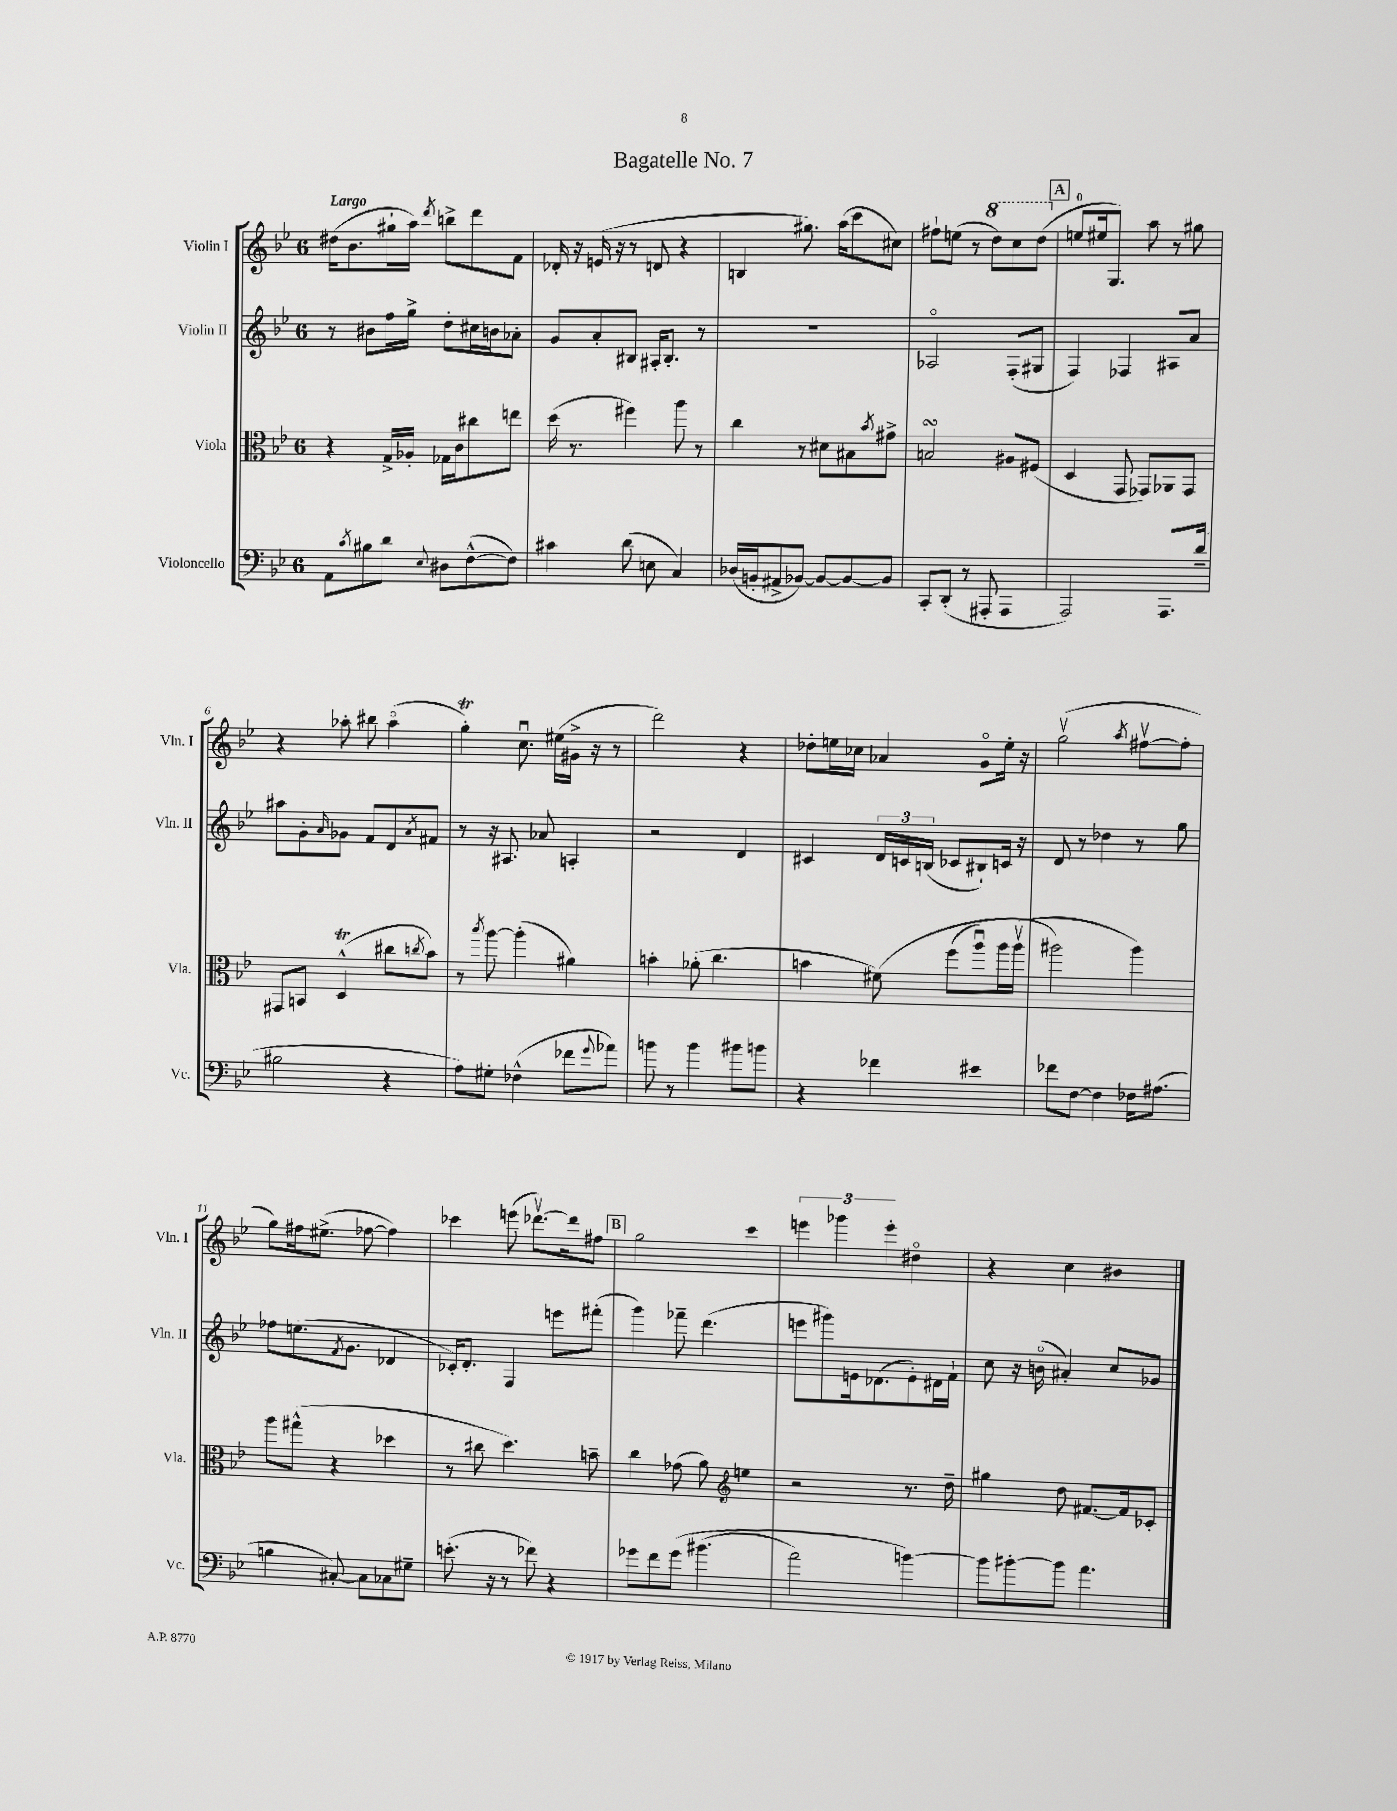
\header { title = "Bagatelle No. 7" }
<<
\new StaffGroup <<
\new Staff = "s0" \with { instrumentName = "Violin I" shortInstrumentName = "Vln. I" } {
    \clef treble \key bes \major \once \override Staff.TimeSignature.style = #'single-digit \time 6/8 \tempo "Largo"
    dis''16( bes'8. gis''16-! a''16) \acciaccatura { d'''8 } b''8-> d'''8 f'8 |
    des'16-. r16 e'16( r16 r8 d'8 r4 |
    b4 gis''8.) a''16( c'''8 cis''8) |
    fis''8-! e''8( r8 \ottava #1 d'''8) c'''8 d'''8( \ottava #0 |
    \mark \markup { \box "A" } e''8-0 eis''16 g8.) a''8 r8 gis''8 |
    r4 aes''8-. bis''8 aes''4\flageolet( |
    g''4-.\trill) c''8.\downbow eis''16( gis'16-> r16 r8 |
    d'''2) r4 |
    des''8-. e''16 ces''16 aes'4 g'8\flageolet e''16-. r16 |
    g''2\upbow( \acciaccatura { a''8 } fis''8~\upbow fis''8-. |
    g''8) fis''16 eis''8.->( fes''8~ fes''4) |
    ces'''4 e'''8( des'''8.~\upbow) des'''16 fis''8 |
    \mark \markup { \box "B" } g''2 c'''4 |
    \tuplet 3/2 { e'''4 ges'''4 e'''4-. } dis''4\flageolet |
    r4 c''4 bis'4 \bar "|." |
}
\new Staff = "s1" \with { instrumentName = "Violin II" shortInstrumentName = "Vln. II" } {
    \clef treble \key bes \major \once \override Staff.TimeSignature.style = #'single-digit \time 6/8
    r8 bis'8 f''16 g''16-> d''8-. cis''16 b'16 aes'8-. |
    g'8 a'8-. bis8 ais16-. bis8.-. r8 |
    R2. |
    aes2\flageolet f8-.( gis8 |
    \mark \markup { \box "A" } f4) fes4 ais8 a'8 |
    ais''8 g'8-. \grace { a'16 } ges'8 f'8 d'8 \acciaccatura { a'8 } fis'8 |
    r8 r16 ais8. aes'8 a4-. |
    r2 d'4 |
    cis'4 \tuplet 3/2 { d'16 c'16 b16( } ces'8 bis8-!) c'16 r16 |
    d'8 r8 des''4 r8 g''8 |
    fes''8 e''8.( \acciaccatura { f'8 } g'8. des'4 |
    ces'16-.) d'8.-. f4 e'''8 fis'''8-.( |
    \mark \markup { \box "B" } g'''4) fes'''8-- d'''4.( |
    e'''8 gis'''8) e'16 des'8.( e'8-.) dis'16 f'16-! |
    c''8 r16 b'16\flageolet( ais'4-.) c''8 ges'8 \bar "|." |
}
\new Staff = "s2" \with { instrumentName = "Viola" shortInstrumentName = "Vla." } {
    \clef alto \key bes \major \once \override Staff.TimeSignature.style = #'single-digit \time 6/8
    r4 g16-> aes16-. ges16 c'16 cis''8 e''8 |
    d''16( r8. fis''4) a''8 r8 |
    c''4 r8 dis'8 bis8 \acciaccatura { bes'8 } gis'8-> |
    b2\turn ais8 fis8( |
    \mark \markup { \box "A" } d4 g,8 ges,8) aes,8 ges,8 |
    gis,8 b,8 d4-^\trill( cis''8 \acciaccatura { c''8 } bes'8) |
    r8 \acciaccatura { bes''8 } a''8~ a''4-.( ais'4) |
    b'4-. aes'8-.( c''4. |
    b'4 fis'8)\( f''8( a''8\downbow) a''16 a''16\upbow( |
    ais''2\) ais''4) |
    a''8 gis''8-^( r4 des''4 |
    r8 cis''8 d''4.) b'8-- |
    \mark \markup { \box "B" } c''4 ges'8( a'8) \clef treble e''4 |
    r2 r8. d''16-- |
    gis''4 d''8 fis'8.~ fis'16 ces'8-. \bar "|." |
}
\new Staff = "s3" \with { instrumentName = "Violoncello" shortInstrumentName = "Vc." } {
    \clef bass \key bes \major \once \override Staff.TimeSignature.style = #'single-digit \time 6/8
    a,8 \acciaccatura { c'8 } bis8 d'8 \appoggiatura { ees8 } dis8 f8~-^( f8) |
    cis'4 d'8( e8 c4) |
    des16( b,16-. ais,8-> bes,8~) bes,8~ bes,8~ bes,8 |
    c,8-. d,8-.( r8 ais,,8-. ais,,4 |
    \mark \markup { \box "A" } a,,2) a,,8. d'16--( |
    bis2 r4 |
    a8) gis8-. fes4-^( fes'8 \appoggiatura { g'8 } aes'8) |
    b'8 r8 b'4 bis'8 b'8 |
    r4 fes'4 eis'4 |
    fes'8 f8~ f4 fes16 ais8.( |
    b4 cis8~-.) cis8 ces8 gis8-- |
    e'8.-.( r16 r8 fes'8) r4 |
    \mark \markup { \box "B" } ges'8 f'8 ges'8\( bis'4.( |
    a'2) b'4~\) |
    b'8 bis'8~-. bis'8 a'4. \bar "|." |
}
>>
>>
